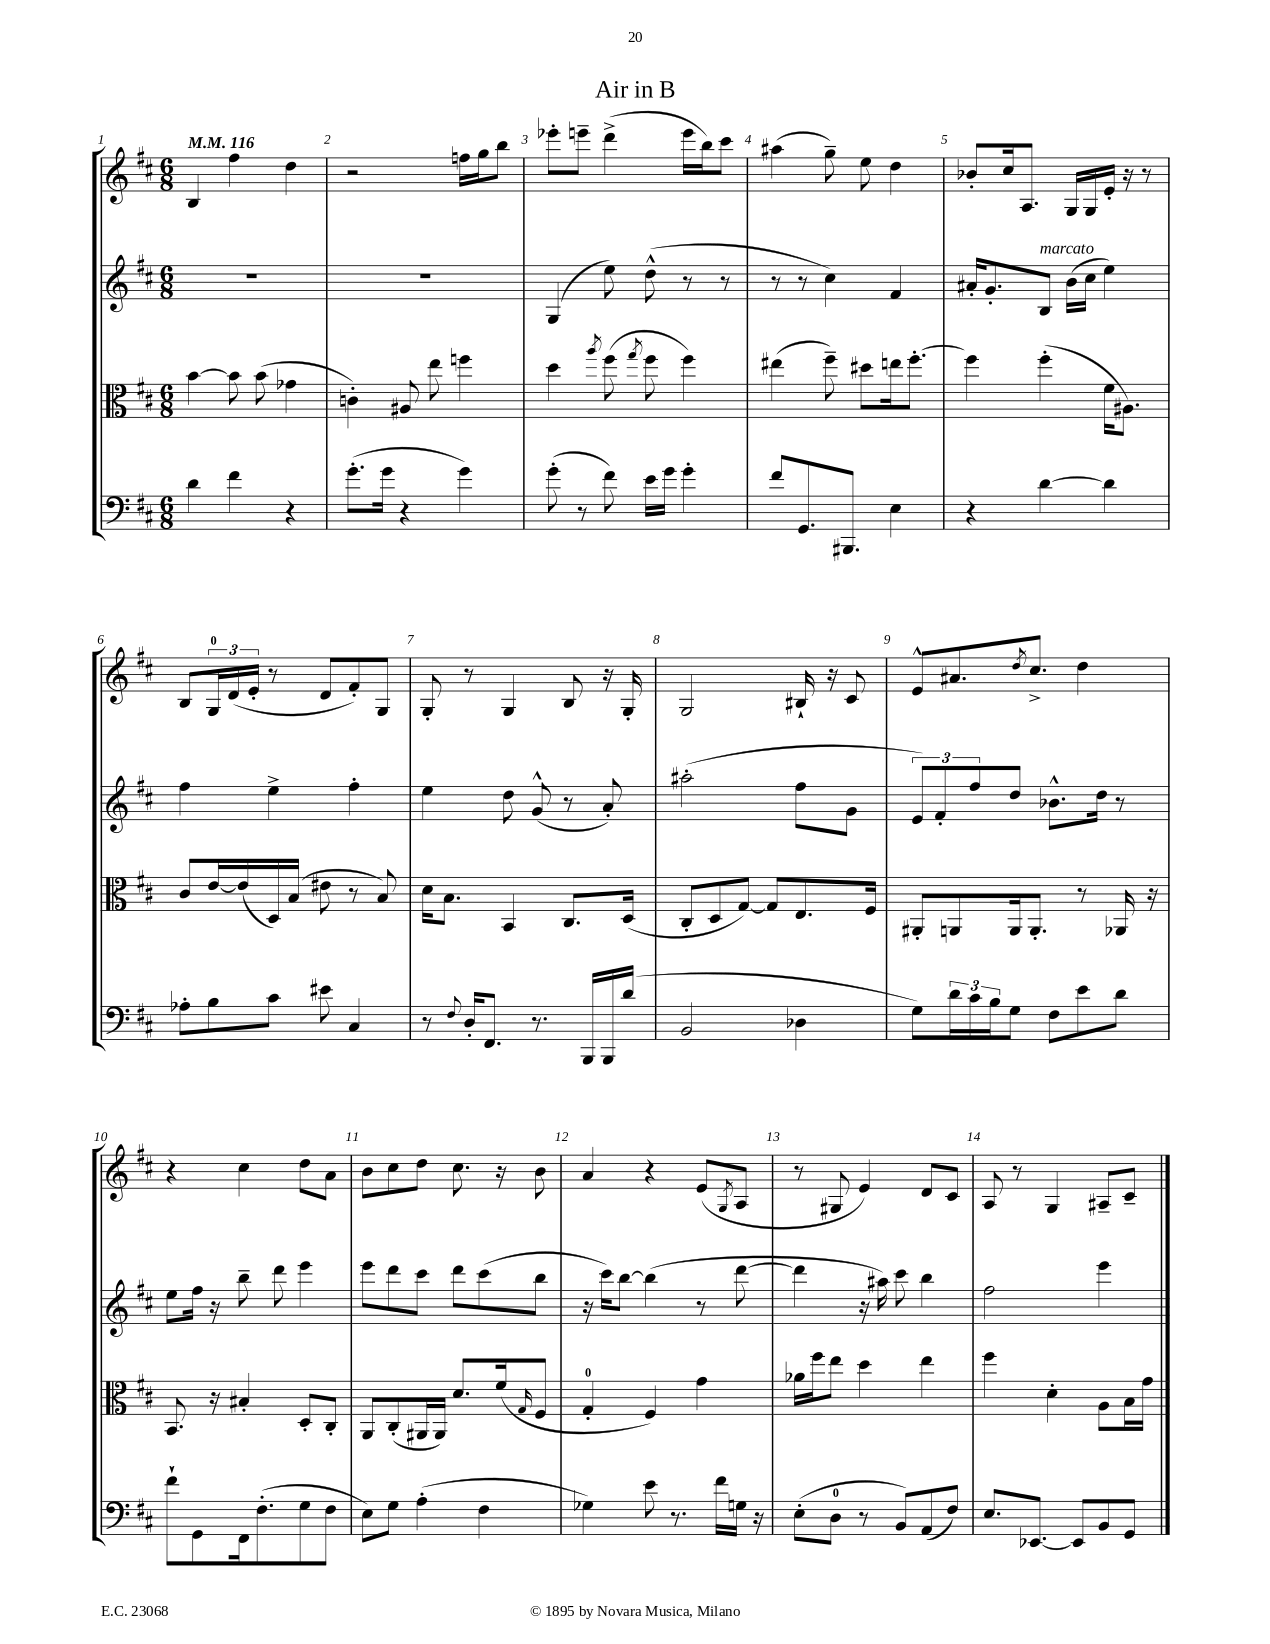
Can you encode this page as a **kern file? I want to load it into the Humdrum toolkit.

**kern	**kern	**kern	**kern
*part4	*part3	*part2	*part1
*staff4	*staff3	*staff2	*staff1
*clefF4	*clefC3	*clefG2	*clefG2
*k[f#c#]	*k[f#c#]	*k[f#c#]	*k[f#c#]
*M6/8	*M6/8	*M6/8	*M6/8
*MM116	*MM116	*MM116	*MM116
=1	=1	=1	=1
4d\	[4b\	2.r	4B/
4f#\	8b\]	.	4ff#\
.	(8b\	.	.
4r	4g-X\	.	4dd\
=2	=2	=2	=2
(8.g'\L	4cn'\)	2.r	2r
16g\Jk	.	.	.
4r	8A#X/	.	.
.	8ee\	.	.
4g\)	4ffn\	.	16ffn\LL
.	.	.	16gg\J
.	.	.	8bb\J
=3	=3	=3	=3
(8g'\	4dd\	(4G/	8eee-X'\L
8r	.	.	8eeen~\J
.	8qaa/	.	.
8f#\)	(8ff#\	8ee\)	(4ddd^\
.	8qgg/	.	.
16e\LL	8ff#\	(8dd^^\	.
16g\JJ	.	.	.
4g'\	4ff#\)	8r	16eee\LL
.	.	.	16bb\J)
.	.	8r	8ccc#\J
=4	=4	=4	=4
8f#/L	(4ee#X\	8r	(4aa#X\
8.GG/	.	8r	.
.	8ff#~\)	4cc#\)	8gg~\)
8.BBB#X/J	.	.	.
.	8dd#X\L	.	8ee\
4E\	16een\k	4f#/	4dd\
.	[8.ff#'\J	.	.
=5	=5	=5	=5
4r	4ff#\]	16a#X'/KL	8b-X'/L
.	.	8.g'/	.
.	.	.	16cc#/k
.	.	.	8.A/J
!	!	!LO:TX:a:i:t=marcato	!
[4d\	(4ff#'\	8B/J	.
.	.	(16b\LL	16G/LL
.	.	16cc#\JJ	16G/
4d\]	16f#\KL	4ee\)	16e'/JJ
.	8.A#X\J)	.	16r
.	.	.	8r
!!LO:LB:g=z
=6	=6	=6	=6
8A-X'\L	8c#/L	4ff#\	8B/L
8B\	[16e/L	.	24G/L
.	.	.	(24d/
.	(16e/]	.	.
.	.	.	24e'/JJ
8c#\J	16D/)	4ee^\	8r
.	(16B/JJ	.	.
8e#X\	8e#X\	.	8d/L
4C#/	8r	4ff#'\	8f#'/)
.	8B/)	.	8G/J
=7	=7	=7	=7
8r	16d\KL	4ee\	8G'/
.	8.B\J	.	.
8qqF#/	.	.	.
16D'/KL	.	.	8r
8.FF#/J	.	.	.
.	4BB/	8dd\	4G/
8.r	.	(8g^^/	.
.	8.C#/L	8r	8B/
16BBB/LL	.	.	.
16BBB/	.	8a'/)	16r
(16d/JJ	(16D/Jk	.	16G'/
=8	=8	=8	=8
2BB/	8C#'/L	(2aa#X'\	2G/
.	8D/	.	.
.	[8G/J)	.	.
.	8G/L]	.	.
4D-X\	8.E/	8ff#\L	16B#X`/
.	.	.	16r
.	.	8g\J	8c#/
.	16F#/Jk	.	.
=9	=9	=9	=9
8G\L)	8AA#X'/L	12e/L)	8e^^/L
.	.	12f#'/	.
24d\L	8AAn/	.	8.a#X/
24c#\	.	12ff#/	.
24B\J	.	.	.
8G\J	16AA/k	8dd/J	.
.	.	.	8qdd/
.	8.AA'/J	.	8.cc#^/J
8F#\L	.	8.b-X^^\L	.
8e\	8r	.	4dd\
.	.	16dd\Jk	.
8d\J	16AA-X/	8r	.
.	16r	.	.
!!LO:LB:g=z
=10	=10	=10	=10
8f#`\L	8.BB/	8ee\L	4r
8GG\	.	16ff#\Jk	.
.	16r	16r	.
16FF#\k	4B#X'/	8bb~\	4cc#\
(8.F#'\	.	.	.
.	.	8ddd\	.
8G\	8D'/L	4eee\	8dd\L
8F#\J	8C#'/J	.	8a\J
=11	=11	=11	=11
8E\L)	8AA/L	8eee\L	8b\L
8G\J	(8C#'/	8ddd\	8cc#\
(4A'\	16AA#X/L	8ccc#\J	8dd\J
.	16AA#/JJ)	.	.
.	8.d/L	8ddd\L	8.cc#\
4F#\	.	(8ccc#\	.
.	(16f#/k	.	16r
.	16qqG/	.	.
.	8F#/J	8bb\J	8b\
=12	=12	=12	=12
4G-X\)	4G'/	16r	4a/
.	.	16ccc#\KL)	.
.	.	[8bb\J	.
8e\	4F#/)	(4bb\]	4r
8.r	.	.	.
.	4g\	8r	(8e/L
16f#\LL	.	.	.
.	.	.	8qG/
16Gn\JJ	.	[8ddd\	8A/J
16r	.	.	.
=13	=13	=13	=13
(8E'\L	16a-X\LL	4ddd\]	8r
.	16ff#\J	.	.
8D\J	8ee\J	.	8G#X/
8r	4dd\	16r	4e/)
.	.	16aa#X\)	.
8BB/L)	.	8ccc#\	.
(8AA/	4ee\	4bb\	8d/L
8F#/J)	.	.	8c#/J
=14	=14	=14	=14
8.E/L	4ff#\	2ff#\	8A/
.	.	.	8r
[8.EE-X/J	.	.	.
.	4d'\	.	4G/
8EE-/L]	.	.	.
8BB/	8A\L	4eee\	8A#X~/L
8GG/J	16B\L	.	8c#~/J
.	16g\JJ	.	.
==	==	==	==
*-	*-	*-	*-
